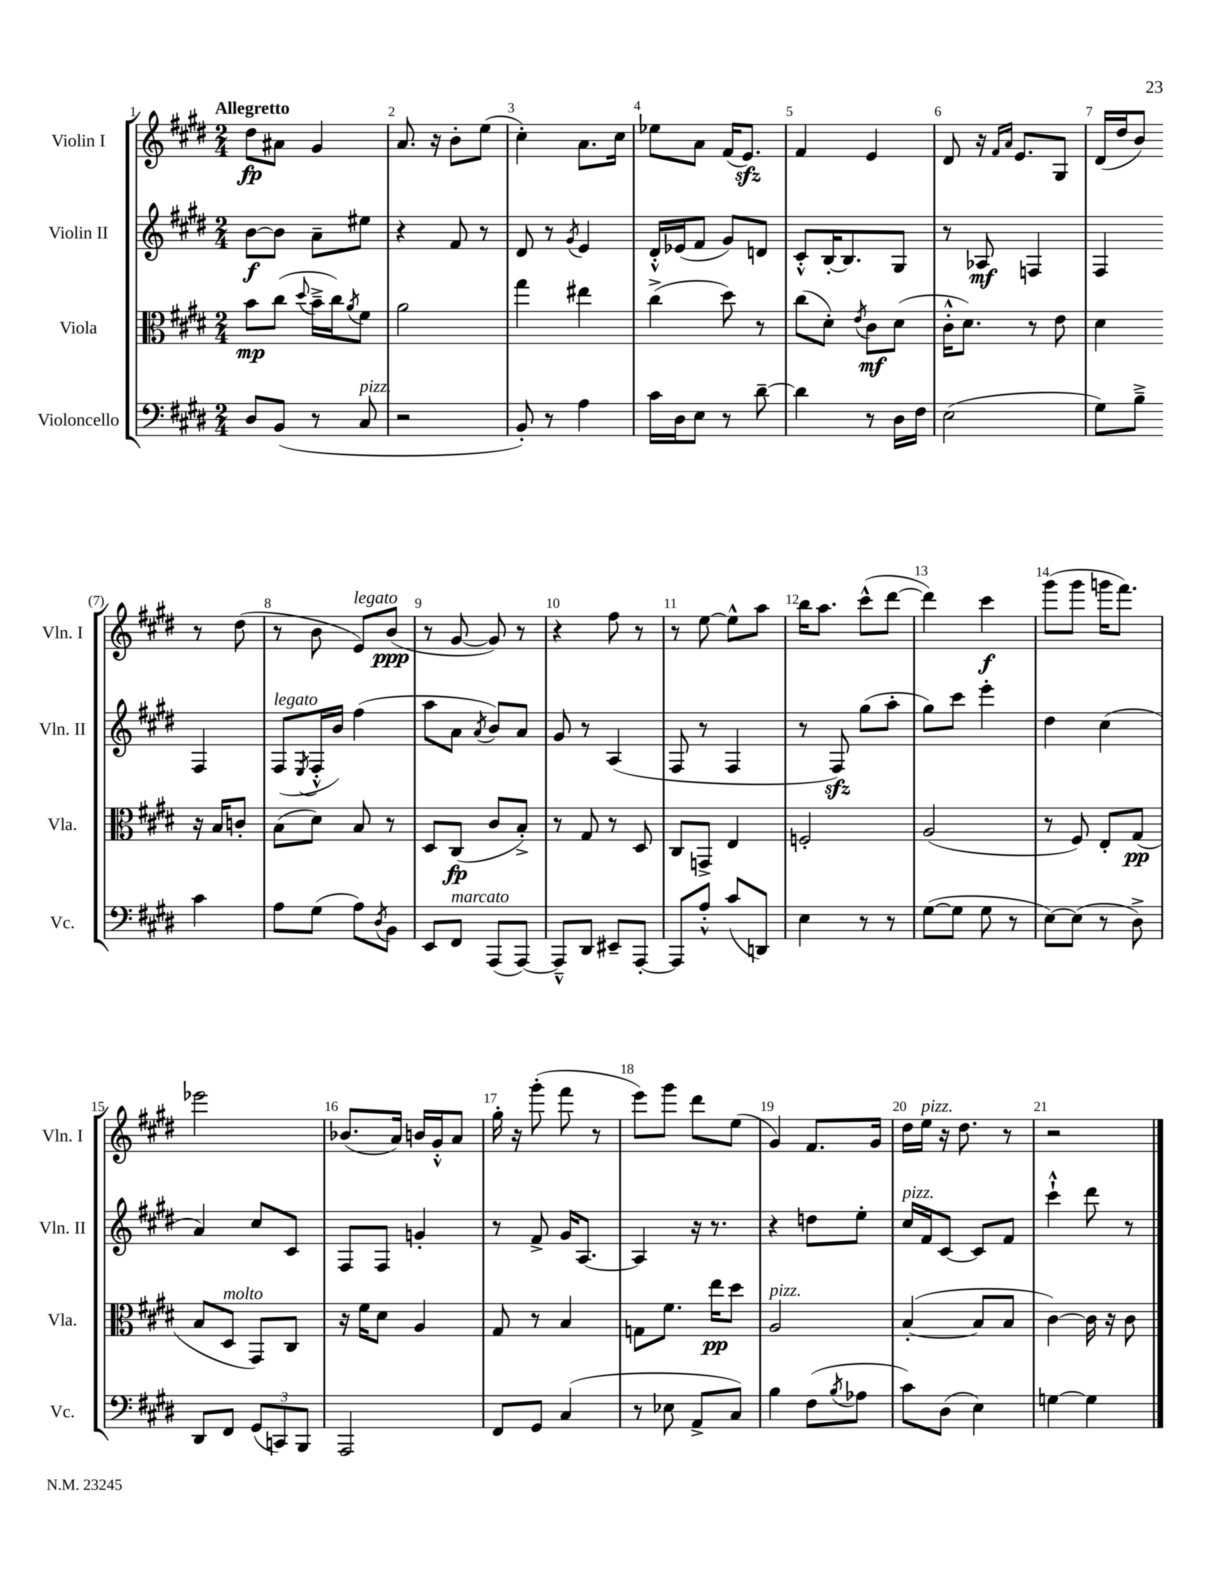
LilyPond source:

<<
\new StaffGroup <<
\new Staff = "s0" \with { instrumentName = "Violin I" shortInstrumentName = "Vln. I" } {
    \clef treble \key e \major \numericTimeSignature \time 2/4 \tempo "Allegretto"
    dis''8\fp ais'8 gis'4 |
    a'8. r16 b'8-. e''8( |
    cis''4-.) a'8. cis''16 |
    ees''8 a'8 fis'16( e'8.\sfz) |
    fis'4 e'4 |
    dis'8 r16 \grace { fis'16 a'16 } e'8. gis8 |
    dis'16( dis''16 b'8) r8 dis''8( |
    r8 b'8 e'8^\markup { \italic "legato" }) b'8\ppp( |
    r8 gis'8~ gis'8) r8 |
    r4 fis''8 r8 |
    r8 e''8~ e''8-^ a''8 |
    b''16 a''8. cis'''8-^( dis'''8~ |
    dis'''4) cis'''4\f |
    gis'''8( gis'''8 g'''16 fis'''8.) |
    ees'''2 |
    bes'8.( a'16) b'16 gis'16-.-^ a'8 |
    gis''16-. r16 gis'''8-.( fis'''8 r8 |
    e'''8) gis'''8 dis'''8 e''8( |
    gis'4) fis'8. gis'16 |
    dis''16 e''16^\markup { \italic "pizz." } r16 dis''8. r8 |
    r2 \bar "|." |
}
\new Staff = "s1" \with { instrumentName = "Violin II" shortInstrumentName = "Vln. II" } {
    \clef treble \key e \major \numericTimeSignature \time 2/4
    b'8~\f b'8 a'8-- eis''8 |
    r4 fis'8 r8 |
    dis'8 r8 \acciaccatura { gis'8 } e'4 |
    dis'16-.-^ ees'16( fis'8 gis'8) d'8 |
    cis'8-.-^ b16~-. b8. gis8 |
    r8 aes8\mf f4 |
    fis4 fis4 |
    fis8^\markup { \italic "legato" }( \acciaccatura { e8 } fis16-.-^ b'16) fis''4( |
    a''8 a'8 \acciaccatura { a'8 } b'8) a'8 |
    gis'8 r8 a4( |
    fis8 r8 fis4 |
    r8 fis8\sfz) gis''8( a''8-. |
    gis''8) cis'''8 e'''4-. |
    dis''4 cis''4( |
    a'4) cis''8 cis'8 |
    fis8 fis8 g'4-. |
    r8 fis'8-> gis'16 a8.~ |
    a4 r16 r8. |
    r4 d''8 e''8-. |
    cis''16^\markup { \italic "pizz." } fis'16 cis'8~ cis'8 fis'8 |
    cis'''4-!-^ dis'''8 r8 \bar "|." |
}
\new Staff = "s2" \with { instrumentName = "Viola" shortInstrumentName = "Vla." } {
    \clef alto \key e \major \numericTimeSignature \time 2/4
    b'8\mp cis''8( \appoggiatura { dis''8 } b'16---> cis''16) \acciaccatura { a'8 } fis'8 |
    a'2 |
    gis''4 eis''4 |
    cis''4->( dis''8) r8 |
    cis''8( dis'8-.) \acciaccatura { e'8 } cis'8\mf dis'8( |
    cis'16-.-^ dis'8.) r8 e'8 |
    dis'4 r16 b16 c'8-. |
    b8( dis'8) b8 r8 |
    dis8 cis8\fp( cis'8 b8-.->) |
    r8 gis8 r8 dis8 |
    cis8 g,8-> e4 |
    f2-. |
    a2( |
    r8 fis8) e8-. gis8\pp( |
    b8 dis8^\markup { \italic "molto" } gis,8) cis8 |
    r16 fis'16 dis'8 a4 |
    gis8 r8 b4 |
    g8 fis'8. e''16\pp dis''8 |
    a2^\markup { \italic "pizz." } |
    b4~-.( b8 b8 |
    cis'4~) cis'16 r16 cis'8 \bar "|." |
}
\new Staff = "s3" \with { instrumentName = "Violoncello" shortInstrumentName = "Vc." } {
    \clef bass \key e \major \numericTimeSignature \time 2/4
    dis8 b,8( r8 cis8^\markup { \italic "pizz." } |
    r2 |
    b,8-.) r8 a4 |
    cis'16 dis16 e8 r8 dis'8~-- |
    dis'4 r8 dis16 fis16 |
    e2( |
    gis8) b8---> cis'4 |
    a8 gis8( a8) \acciaccatura { dis8 } b,8 |
    e,8 fis,8^\markup { \italic "marcato" } a,,8( a,,8~) |
    a,,8---^ dis,8 eis,8-- a,,8~-. |
    a,,8 a8-.-^ cis'8( d,8) |
    e4 r8 r8 |
    gis8~( gis8 gis8 r8 |
    e8~) e8( r8 dis8->) |
    dis,8 fis,8 \tuplet 3/2 { gis,8( c,8) b,,8 } |
    a,,2 |
    fis,8 gis,8 cis4( |
    r8 ees8 a,8-> cis8) |
    b4 fis8( \acciaccatura { b8 } aes8 |
    cis'8) dis8( e4) |
    g4~ g4 \bar "|." |
}
>>
>>
\layout { \context { \Score \override BarNumber.break-visibility = ##(#f #t #t) barNumberVisibility = #all-bar-numbers-visible } }
